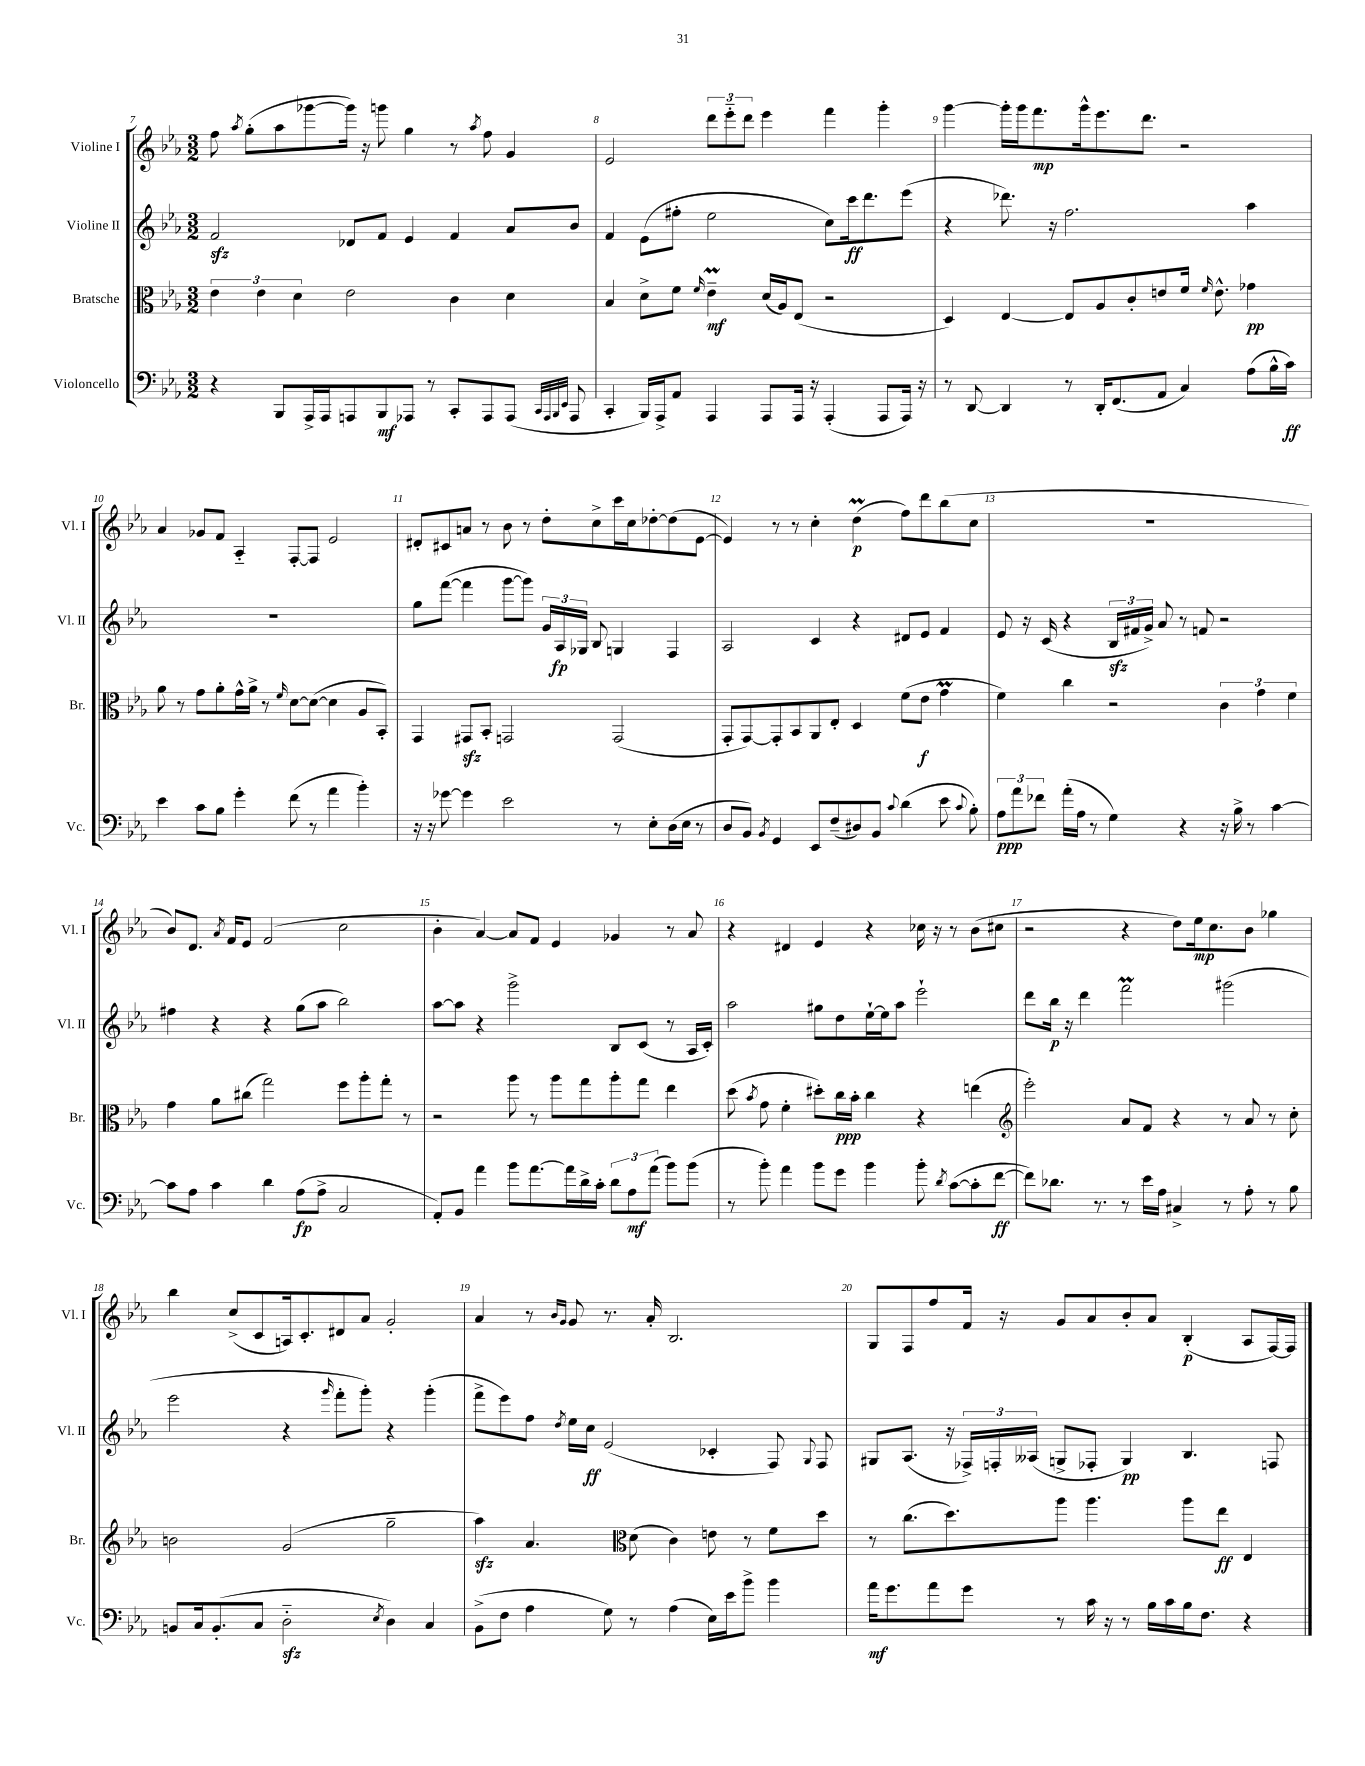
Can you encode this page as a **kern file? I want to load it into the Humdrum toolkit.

**kern	**kern	**kern	**kern
*staff4	*staff3	*staff2	*staff1
*clefF4	*clefC3	*clefG2	*clefG2
*k[b-e-a-]	*k[b-e-a-]	*k[b-e-a-]	*k[b-e-a-]
*M3/2	*M3/2	*M3/2	*M3/2
4r	6e-\	2f/	8ff\
.	.	.	8qaa-/
.	.	.	(8gg'\L
.	6e-\	.	.
8BBB-/L	.	.	8aa-\
.	6d\	.	.
16AAA-^/L	.	.	[8ggg-\
16AAA-/J	.	.	.
8AAA/	2e-\	8d-/L	16ggg-\]Jk)
.	.	.	16r
8BBB-/	.	8f/J	8ggg\
8AAA-/J	.	4e-/	4gg\
8r	.	.	.
8CC'/L	4c\	4f/	8r
.	.	.	8qaa-/
8AAA-/	.	.	8ff\
(8AAA-/J	4d\	8a-/L	4g/
32qqCC/LLL	.	.	.
32qqAAA-/	.	.	.
32qqBBB-/	.	.	.
32qqEE-/JJJ	.	.	.
8AAA-/	.	8b-/J	.
=	=	=	=
4CC'/	4B-/	4f/	2e-/
16BBB-/LL)	8d^\L	(8e-\L	.
16AAA-^/J	.	.	.
8AA-/J	8f\J	8ff#'\J	.
.	16qqf/	.	.
4AAA-/	4e-~\	2ee-\	12ddd\L
.	.	.	12eee-'~\
.	.	.	12ddd\J
8AAA-/L	(16d/LL	.	4eee-\
.	16A-/J)	.	.
16AAA-/Jk	(8E-/J	.	.
16r	.	.	.
(4AAA-'/	2r	8cc\L)	4fff\
.	.	16ccc\k	.
.	.	8.ddd\	.
8AAA-/L	.	.	4ggg'\
16AAA-/Jk)	.	(8eee-\J	.
16r	.	.	.
=	=	=	=
8r	4D/)	4r	[4ggg\
[8DD/	.	.	.
4DD/]	[4E-/	8.ddd-\)	16ggg'\]LL
.	.	.	16ggg\J
.	.	.	8.fff\
.	.	16r	.
8r	8E-/]L	2.ff\	.
.	.	.	16ggg^^\k
16DD'/LK	8A-/	.	8.eee-\
(8.FF/	.	.	.
.	8c'/	.	.
.	.	.	8.ddd\J
8AA-/J	8e/	.	.
4C/)	16f/Jk	.	2r
.	16qqf/	.	.
.	8.e^^\	.	.
(8A-\L	4g-\	4aa-\	.
16B-^^\L	.	.	.
16c\JJ)	.	.	.
=	=	=	=
4e-\	8a-\	1.r	4a-/
.	8r	.	.
8c\L	8g\L	.	8g-/L
8B-\J	8a-'\	.	8f/J
4g'\	16g^^\L	.	4A-'~/
.	16a-^\JJ	.	.
.	8r	.	.
.	16qqf/	.	.
(8f\	[8d\L	.	[8F'/L
8r	(8d\_J	.	8F/]J
4a-\	4d\]	.	2e-/
4b-'\)	8A-/L	.	.
.	8BB-'/J)	.	.
=	=	=	=
16r	4GG/	8gg\L	8d#'/L
16r	.	.	.
[8g-\	.	([8fff\J	8c#/
4g-\]	8GG#/L	4fff\]	8a/J
.	8BB-'/J	.	8r
2e-\	2GG/	[8ggg\L	8b-\
.	.	8ggg\]J)	8r
.	.	24g/LL	8dd'\L
.	.	24A-/	.
.	.	24G-/JJ	.
.	.	8B-/	8cc^\
8r	(2GG/	4G/	16ccc\L
.	.	.	16cc\J
8E-'\L	.	.	[8dd-'\
(16D\L	.	4F/	(8dd-\]
16E-\JJ	.	.	.
8r	.	.	[8e-\J
=	=	=	=
8D/L	8GG'/L	2A-/	4e-/])
8BB-/J)	[8GG/)	.	.
8qBB-/	.	.	.
4GG/	8GG'/]	.	8r
.	8BB-/	.	8r
8EE-/L	8AA-/	4c/	4cc'\
(8F~/	8E-'/J	.	.
8D#/)	4D/	4r	(4dd\
8BB-/J	.	.	.
8qqc/	.	.	.
(4d\	(8f\L	8d#/L	8ff\L)
.	8e-\J	8e-/J	8ddd\
8e-\	4g\	4f/	(8bb-\
8qqc/	.	.	.
8B-'\)	.	.	8cc\J
=	=	=	=
12A-\L	4f\)	8e-/	1.r
12a-\	.	.	.
.	.	16r	.
12f-\J	.	.	.
.	.	(16c/	.
(16a-'\LL	4cc\	4r	.
16A-\JJ	.	.	.
8r	.	.	.
4G\)	2r	24B-/LL	.
.	.	24f#/	.
.	.	24g^/JJ)	.
.	.	8a-/	.
4r	.	8r	.
.	.	8f/	.
16r	6c\	2r	.
16B-^\	.	.	.
8r	.	.	.
.	6g\	.	.
[4c\	.	.	.
.	6f\	.	.
=	=	=	=
8c\]L	4g\	4ff#\	8b-/L)
8A-\J	.	.	8.d/J
4c\	8a-\L	4r	.
.	.	.	8qa-/
.	.	.	16f/LK
.	(8cc#\J	.	8e-/J
4d\	2gg\)	4r	(2f/
(8A-\L	.	(8gg\L	.
8A-^\J	.	8aa-\J	.
2C/	8ff\L	2bb-\)	2cc\
.	8aa-'\	.	.
.	8gg'\J	.	.
.	8r	.	.
=	=	=	=
8AA-'/L)	2r	[8aa-\L	4b-'\
8BB-/J	.	8aa-\]J	.
4a-\	.	4r	[4a-/)
8b-\L	8aa-\	2ggg^\	8a-/]L
[8.a-\	8r	.	8f/J
.	8aa-\L	.	4e-/
16a-\]L	.	.	.
16d^\	8gg\	.	.
16c'\JJ	.	.	.
12d\L	8aa-'\	8B-/L	4g-/
12A-\	.	.	.
.	8gg\J	(8c/J	.
(12a-\J	.	.	.
8b-\L)	4ee-\	8r	8r
(8b-\J	.	16A-/LL	8a-/
.	.	16c'/JJ)	.
=	=	=	=
8r	(8dd\	2aa-\	4r
.	8qb-/	.	.
8b-'\)	8g\	.	.
4a-\	4f'\	.	4d#/
8b-\L	8dd#'\L)	8gg#\L	4e-/
8g\J	16cc\L	8dd\	.
.	16b-'\JJ	.	.
4b-\	4cc\	[16ee-`\L	4r
.	.	16ee-\]J	.
.	.	8aa-\J	.
8b-'\	4r	2eee-`\	16cc-\
.	.	.	16r
8qd/	.	.	.
([8c\L	.	.	8r
8c'\]	(4ee\	.	(8b-\L
[8f\J	.	.	8cc#\J
=	=	=	=
*	*clefG2	*	*
8f\]L)	2eee-'\)	8ddd\L	2r
8.d-\J	.	16bb-\Jk	.
.	.	16r	.
.	.	4ddd\	.
8.r	.	.	.
8r	8a-/L	2fff\	4r
16e-\LL	8f/J	.	.
16A-\JJ	.	.	.
4C#^/	4r	.	8dd\L)
.	.	.	16ee-\k
.	.	.	8.cc\
8r	8r	(2ggg#\	.
8A-'\	8a-/	.	8b-\J
8r	8r	.	4gg-\
8B-\	8cc'\	.	.
=	=	=	=
8BB/L	2b\	2eee-\	4bb-\
16C/k	.	.	.
(8.BB'/	.	.	.
.	.	.	(8cc^/L
8C/J	.	.	8c/
2D'~\	(2g/	4r	16A/k)
.	.	.	8.c'/
.	.	16qqggg/	.
.	.	8fff'\L	8d#/
.	.	8ggg'\J)	8a-/J
8qE-/	.	.	.
4D\)	2gg~\	4r	2g'/
4C/	.	(4ggg'\	.
=	=	=	=
(8BB-^\L	4aa-\)	8fff^\L	4a-/
8F\J	.	8eee-\)	.
4A-\	4.a-/	8ff\J	8r
.	.	.	16qqb-/LL
.	.	8qdd/	16qqg/JJ
.	.	16ee-\LL	8g/
.	.	16cc\JJ	.
8G\)	.	(2e-/	8.r
*	*clefC3	*	*
8r	(8d\	.	.
.	.	.	16a-'/
(4A-\	4c\)	.	2.B-/
16E-\LL)	8e\	4c-'/	.
16e-\J	.	.	.
8b-^\J	8r	.	.
4b-\	8f\L	8F/)	.
.	.	8qqG/	.
.	8dd\J	8F/	.
=	=	=	=
16a-\LK	8r	8G#/L	8G/L
8.g\	.	.	.
.	(8.cc\L	(8.A-/J	8F/
8a-\	.	.	8ff/
.	8.dd\)	16r	.
8g\J	.	24F-^/LL)	16f/Jk
.	.	24F'/	.
.	.	.	16r
.	.	(24A--/JJ	.
8r	8aa-\J	8G^/L	8g/L
16c\	4.aa-\	8F-'/J	8a-/
16r	.	.	.
8r	.	4G/)	8b-'/
16B-\LL	.	.	8a-/J
16c\	.	.	.
16B-\J	8aa-\L	4.B-/	(4B-'/
8.F\J	.	.	.
.	8ee-\J	.	.
4r	4E-/	.	8A-/L
.	.	8F/	[16F/L)
.	.	.	16F/]JJ
==	==	==	==
*-	*-	*-	*-
